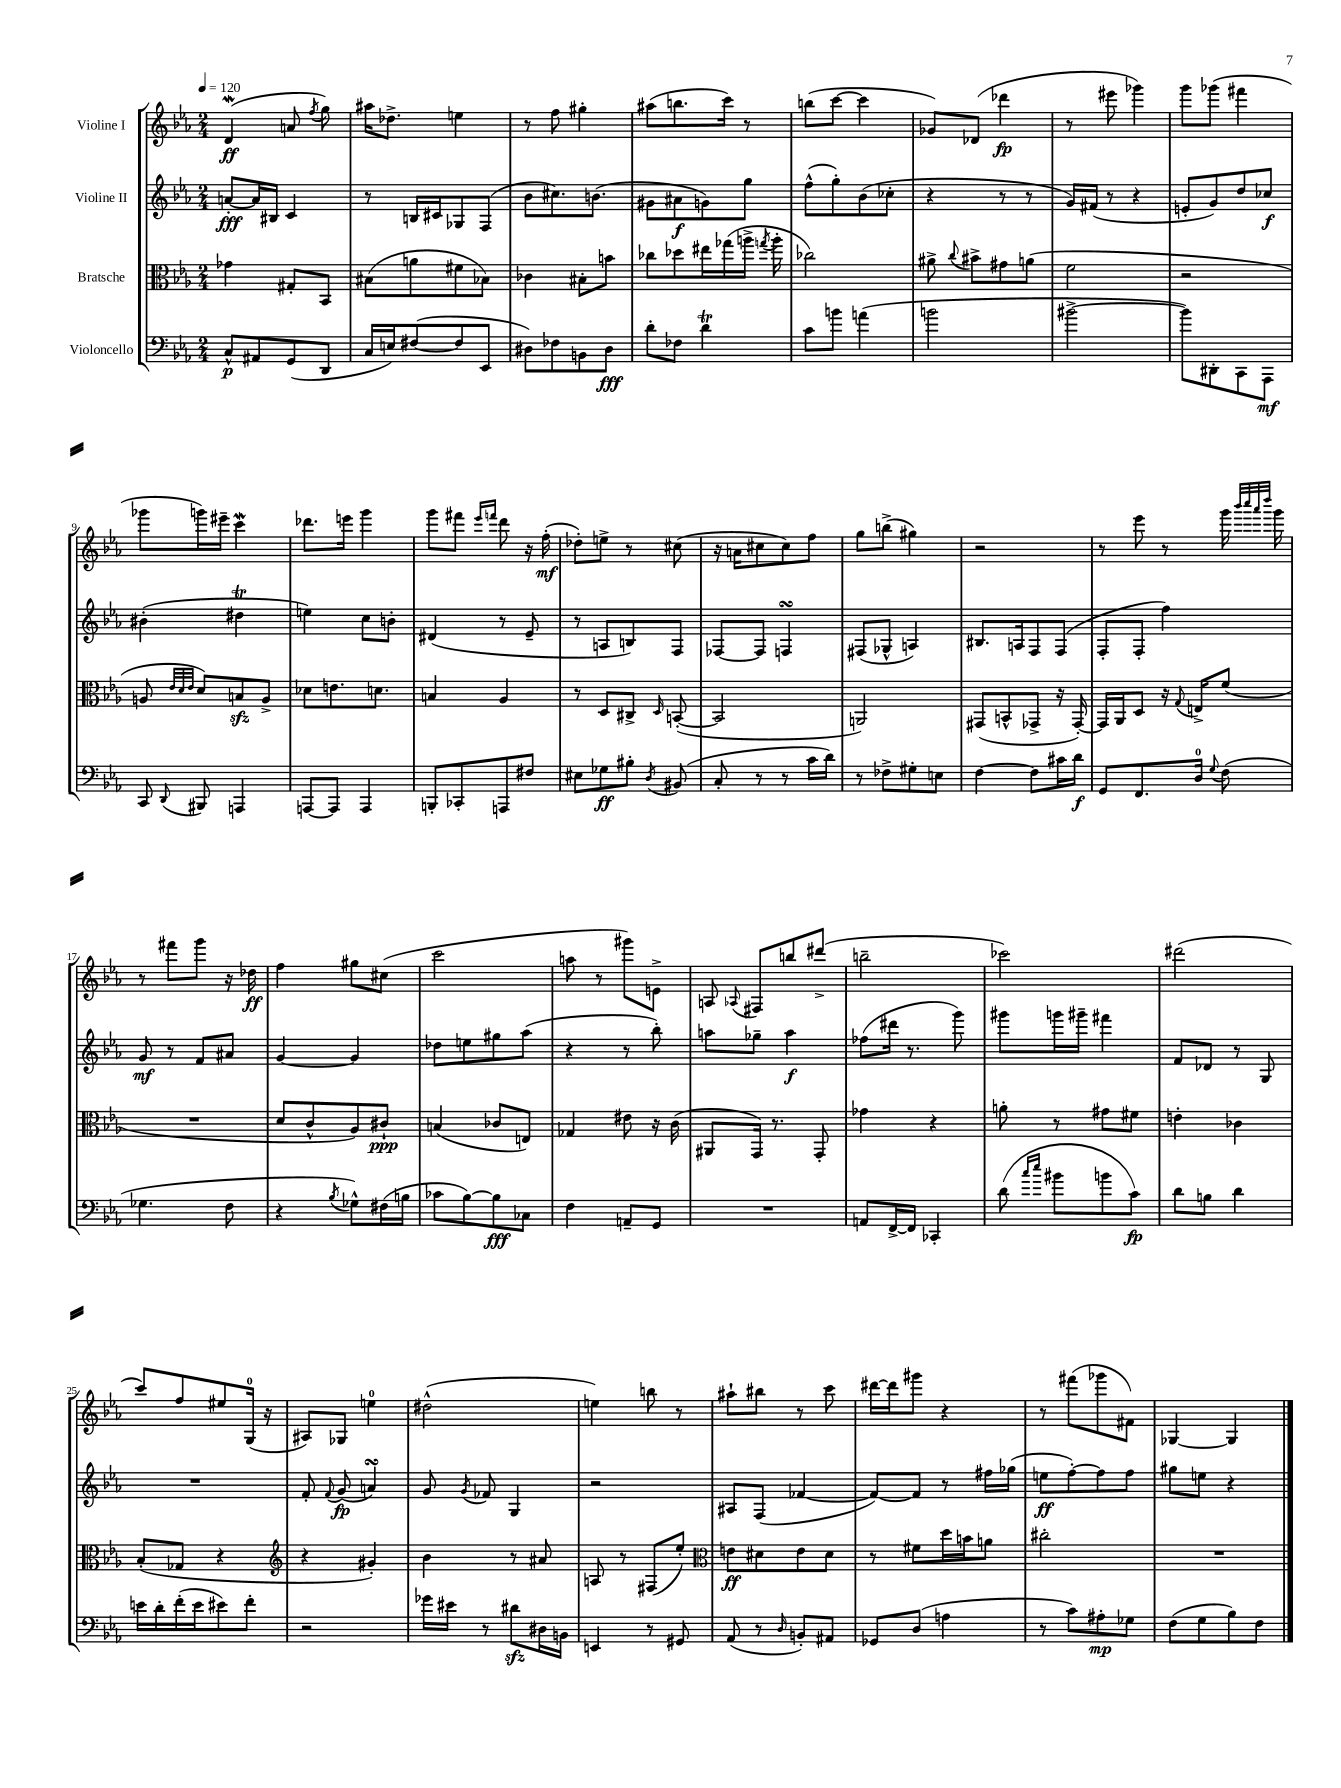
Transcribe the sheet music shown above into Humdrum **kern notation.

**kern	**kern	**kern	**kern
*staff4	*staff3	*staff2	*staff1
*clefF4	*clefC3	*clefG2	*clefG2
*k[b-e-a-]	*k[b-e-a-]	*k[b-e-a-]	*k[b-e-a-]
*M2/4	*M2/4	*M2/4	*M2/4
*MM120	*MM120	*MM120	*MM120
8C^^	4g-	[8a'	(4d
8AA#	.	16a]	.
.	.	16B#	.
(8GG	8G#'	4c	8a
.	.	.	8qff
8DD	8BB-	.	8gg)
=	=	=	=
16C	(8B#	8r	16aa#
16E)	.	.	8.dd-^
([8F#	8a	16B	.
.	.	16c#	.
8F#]	8f#	8G-	4ee
8EE-	8B-)	(8F	.
=	=	=	=
8D#)	4c-	8b-	8r
8F-	.	8.cc#)	8ff
8BB	8B#'	.	4gg#'
.	.	(8.b	.
8D#	8b	.	.
=	=	=	=
8d'	8cc-	8g#	(8aa#
8F-	8dd-	8a#	8.bb
4d	16ee#	8g)	.
.	(16gg-	.	16ccc)
.	16aa^	8gg	8r
.	8qgg	.	.
.	16aa'	.	.
=	=	=	=
8c	2cc-)	(8ff^^	(8bb
8b	.	8gg')	[8ccc
(4a	.	(8b-	4ccc]
.	.	8cc-'	.
=	=	=	=
2b	8a#^	4r	8g-)
.	8qqcc	.	.
.	8b#^	.	(8d-
.	8g#	8r	4ddd-
.	(8a	8r	.
=	=	=	=
[2b#^	2f	16g)	8r
.	.	(16f#	.
.	.	8r	8eee#
.	.	4r	4ggg-)
=	=	=	=
8b#])	2r	8e'	8ggg
8DD#'	.	8g)	(8ggg-
8CC	.	8dd	4fff#
8AAA-	.	8cc-	.
=	=	=	=
8CC	8A	(4b#'	8ggg-
.	32qqe-	.	.
.	32qqd	.	.
8qqDD	32qqe-	.	.
8BBB#	8d)	.	16ggg)
.	.	.	16eee#~
4AAA	8B	4dd#	4ccc
.	8A^	.	.
=	=	=	=
[8AAA	8d-	4ee)	8.ddd-
8AAA]	8.e	.	.
.	.	.	16eee
4AAA	.	8cc	4ggg
.	8.d	.	.
.	.	8b'	.
=	=	=	=
8BBB'	4B	(4d#	8ggg
8CC-'	.	.	8fff#
.	.	.	16qqeee-
.	.	.	16qqfff
8AAA	4A-	8r	8ddd
8F#	.	8e-~	16r
.	.	.	(16ff'
=	=	=	=
8E#	8r	8r	8dd-')
8G-	8D	8A	8ee^
8B#'	8C#^	8B)	8r
8qD	16qqD	.	.
(8BB#	([8BB'	8F	(8cc#
=	=	=	=
8C'	2BB]	[8F-	16r
.	.	.	16a
8r	.	8F-]	8cc#
8r	.	4F	8cc#)
16c	.	.	8ff
16d)	.	.	.
=	=	=	=
8r	2AA)	(8F#	8gg
8F-^	.	8G-^^	(8bb^
8G#'	.	4A)	4gg#)
8E	.	.	.
=	=	=	=
[4F	(8GG#	8.B#	2r
.	8BB^^	.	.
.	.	16A	.
8F]	8GG-^	8F	.
16c#	16r	(8F	.
16d	[16GG-')	.	.
=	=	=	=
8GG	16GG-]	8F'	8r
.	16AA-	.	.
8.FF	8D	8F'	8eee-
.	16r	4ff)	8r
.	8qqG	.	.
16D	16E^	.	.
8qqG	.	.	.
(8F	(8f	.	16ggg
.	.	.	32qqbbb-
.	.	.	32qqcccc
.	.	.	32qqaaa-
.	.	.	32qqdddd
.	.	.	16ggg
=	=	=	=
4.G-	2r	8g	8r
.	.	8r	8fff#
.	.	8f	8ggg
8F	.	8a#	16r
.	.	.	16dd-
=	=	=	=
4r	8d	[4g	4ff
.	8c^^	.	.
8qB-	.	.	.
8G-^^)	8A-)	4g]	8gg#
(16F#	8c#`	.	(8cc#
16B	.	.	.
=	=	=	=
8c-	(4B	8dd-	2ccc
[8B-)	.	8ee	.
8B-]	8c-	8gg#	.
8C-	8E)	(8aa-	.
=	=	=	=
4F	4G-	4r	8aa
.	.	.	8r
8AA~	8e#	8r	8ggg#)
8GG	16r	8bb-')	8e^
.	(16c	.	.
=	=	=	=
2r	8AA#	8aa	8A
.	.	.	8qqA-
.	16GG)	8gg-~	8F#
.	8.r	.	.
.	.	4aa	8bb
.	8GG'	.	(8ddd#^
=	=	=	=
8AA	4g-	(8ff-	2bb~
[16FF^	.	16ddd#	.
16FF]	.	8.r	.
4CC-'	4r	.	.
.	.	8ggg)	.
=	=	=	=
(8d	8a'	8ggg#	2ccc-)
16qqcc	.	.	.
16qqee-	.	.	.
8b#	8r	16ggg	.
.	.	16ggg#~	.
8b	8g#	4fff#	.
8c)	8f#	.	.
=	=	=	=
8d	4e'	8f	(2ddd#
8B	.	8d-	.
4d	4c-	8r	.
.	.	8G	.
=	=	=	=
16e	(8B-'	2r	8ccc)
16d'	.	.	.
(16f'	8G-	.	8ff
16e	.	.	.
8e#)	4r	.	8ee#
8f'	.	.	(16G
.	.	.	16r
=	=	=	=
*	*clefG2	*	*
2r	4r	8f'	8A#)
.	.	8qqf	.
.	.	(8g	8G-
.	4g#')	4a)	4ee
=	=	=	=
16g-	4b-	8g	(2dd#^^
16e#	.	.	.
.	.	8qg	.
8r	.	8f-	.
8d#	8r	4G	.
16D#	8a#	.	.
16BB	.	.	.
=	=	=	=
4EE	8A	2r	4ee)
.	8r	.	.
8r	(8F#	.	8bb
8GG#	8ee-')	.	8r
=	=	=	=
*	*clefC3	*	*
(8AA-	8e	8A#	8aa#`
8r	8d#	(8F	8bb#
16qqD	.	.	.
8BB')	8e	[4f-	8r
8AA#	8d#	.	8ccc
=	=	=	=
8GG-	8r	8f-_)	[16ddd#
.	.	.	16ddd#]
(8D	8f#	8f-]	8ggg#
4A	16dd	8r	4r
.	16b	.	.
.	8a	16ff#	.
.	.	(16gg-	.
=	=	=	=
8r	2cc#'	8ee	8r
8c)	.	[8ff')	(8fff#
8A#'	.	8ff]	8ggg-
8G-	.	8ff	8f#)
=	=	=	=
(8F	2r	8gg#	[4G-
8G	.	8ee	.
8B-)	.	4r	4G-]
8F	.	.	.
==	==	==	==
*-	*-	*-	*-
